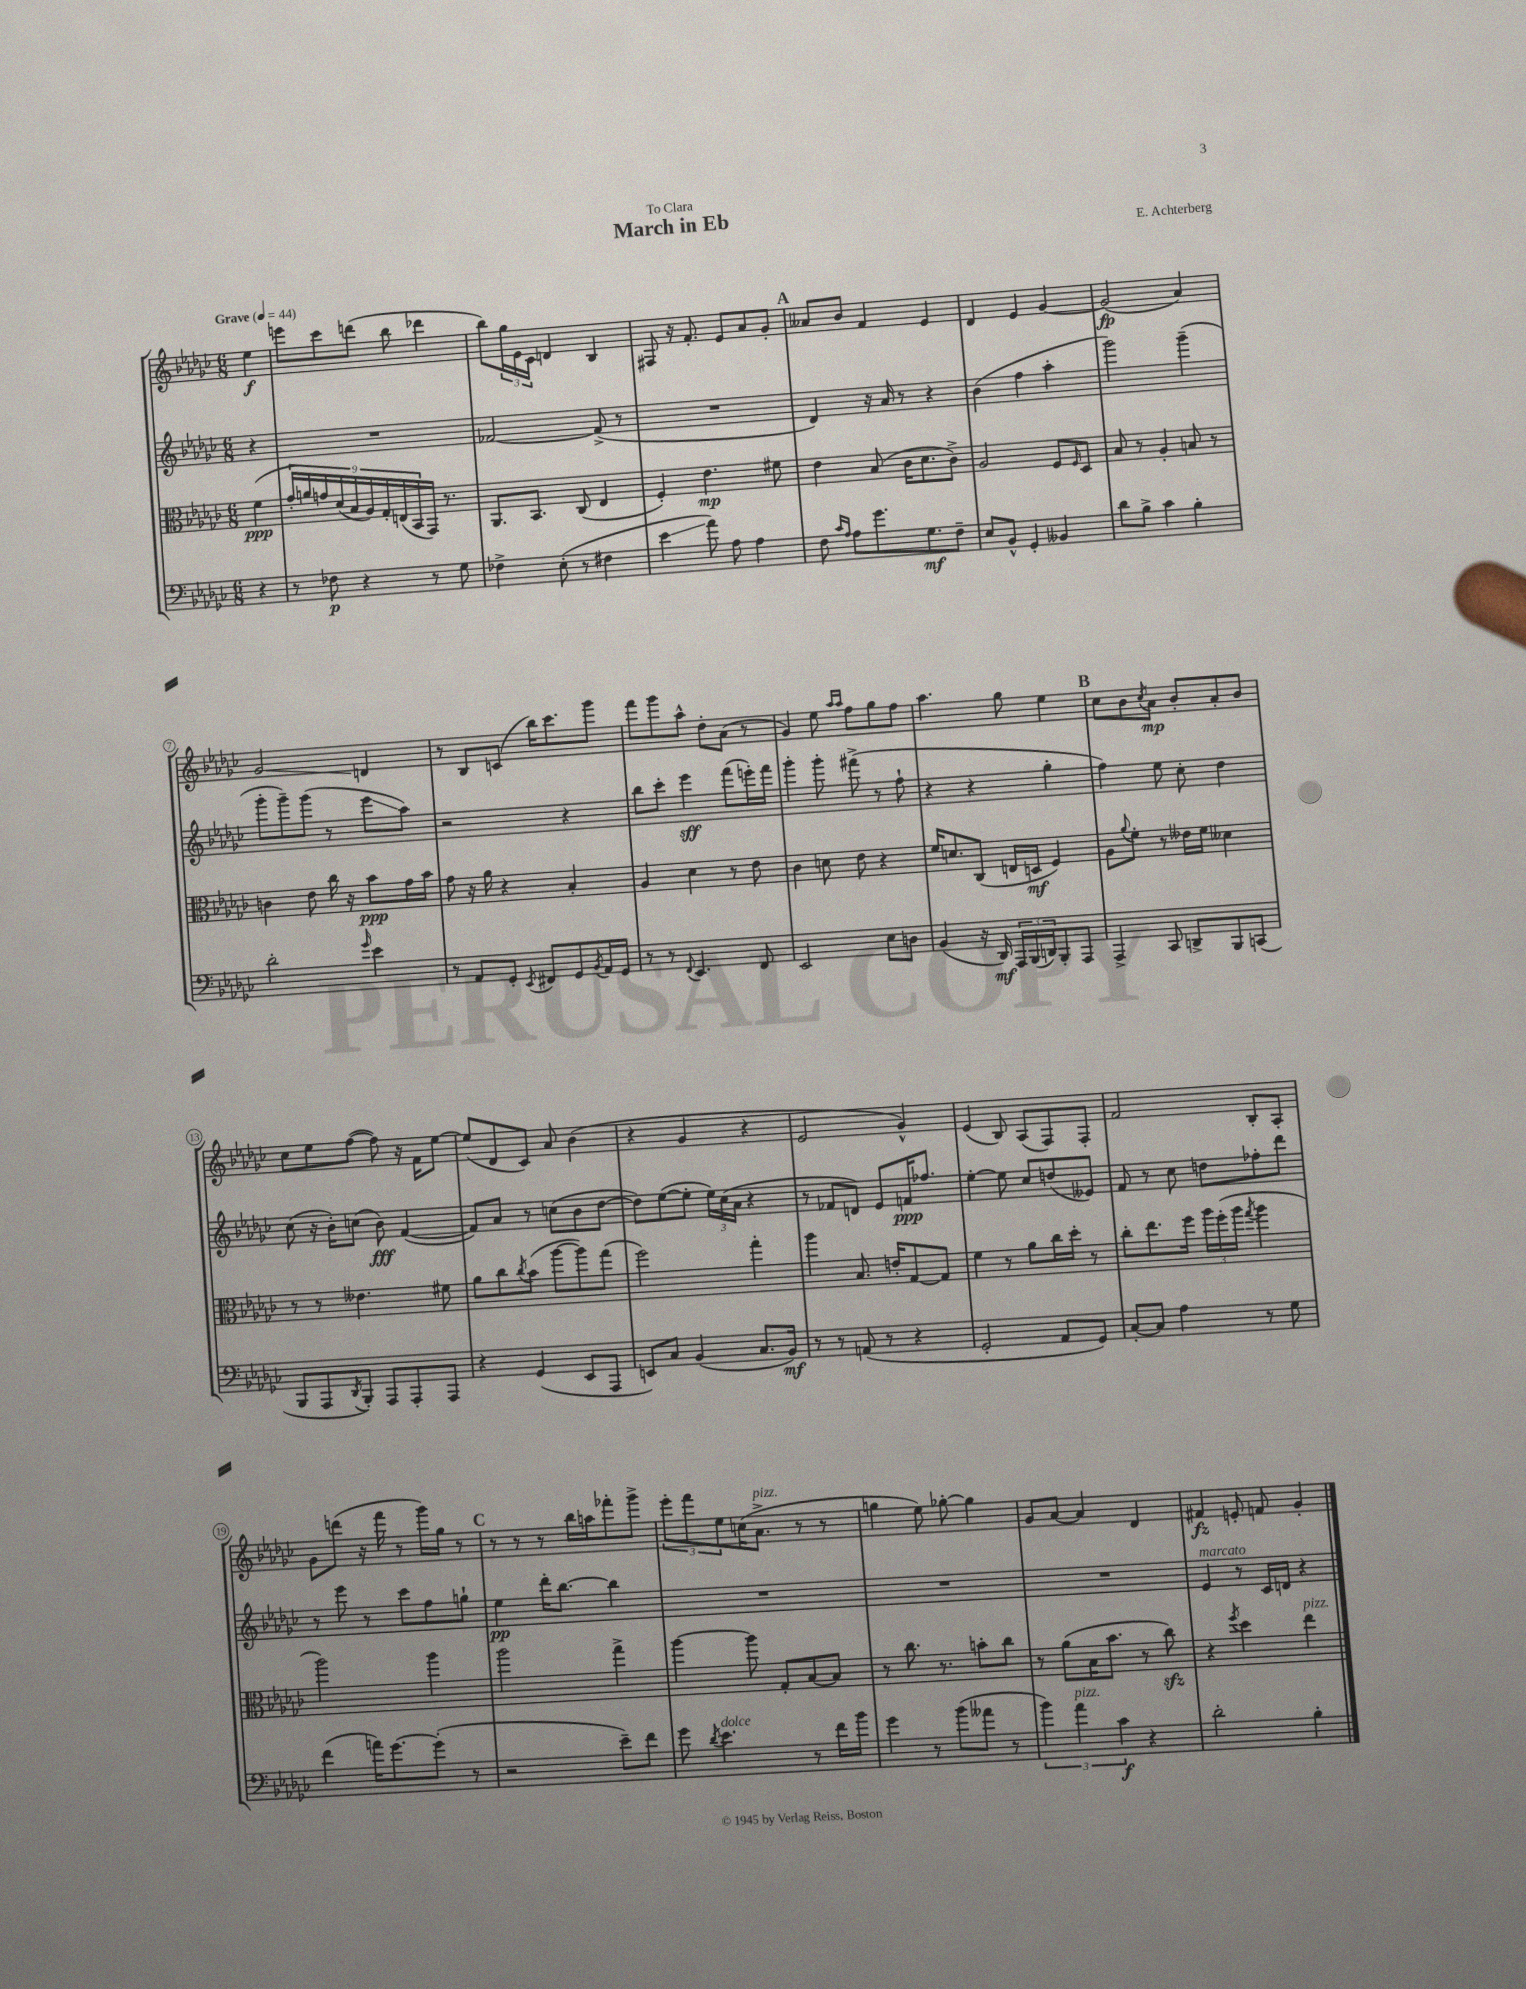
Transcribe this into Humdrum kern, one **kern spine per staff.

**kern	**kern	**kern	**kern
*staff4	*staff3	*staff2	*staff1
*clefF4	*clefC3	*clefG2	*clefG2
*k[b-e-a-d-g-c-]	*k[b-e-a-d-g-c-]	*k[b-e-a-d-g-c-]	*k[b-e-a-d-g-c-]
*M6/8	*M6/8	*M6/8	*M6/8
*MM44	*MM44	*MM44	*MM44
4r	(4f	4r	4ee-
=	=	=	=
8r	18g-'	2.r	8eee
.	18a)	.	.
.	18g	.	.
8F-	.	.	8ccc-
.	(18d-	.	.
.	18B-	.	.
4r	.	.	(8ddd
.	18A-)	.	.
.	18G-'	.	.
.	.	.	8bb-
.	(18E	.	.
.	18BB-	.	.
8r	16GG-)	.	4ddd-
.	8.r	.	.
8G-	.	.	.
=	=	=	=
4F-^	8.AA-	[2f-	8bb-)
.	.	.	24gg-
.	.	.	24e-
.	8.BB-	.	.
.	.	.	24c-
(8E-'	.	.	4d
8r	(8C-	.	.
4F#	4E-	(8f-^]	4B-
.	.	8r	.
=	=	=	=
4e-	4F')	2.r	8F#
.	.	.	16r
.	.	.	8.f'
8a-)	4.e-	.	.
8A-	.	.	8e-
4A-	.	.	8a-
.	8f#	.	8g-'
=	=	=	=
8F	4e-	4d-)	8a--
16qqc-	.	.	.
16qqA-	.	.	.
8A-	.	.	8b-
8.g-	(8B-	16r	4f
.	.	16a-	.
.	16c-	8r	.
8.G-	8.d-	.	.
.	.	4r	4e-
8F~	8c-^)	.	.
=	=	=	=
8E-	2A-	(4b-	4d-
8BB-^^	.	.	.
4GG-'	.	4ff	4e-
4BB--	8F	4aa-'	[4g-
.	16qqF	.	.
.	8D-	.	.
=	=	=	=
8d-	8B-	2ggg-)	(2g-]
8B-^	8r	.	.
4c-	4A-'	.	.
4B-'	8B	(4ggg-~	4a-)
.	8r	.	.
=	=	=	=
2d-'	4c	8ggg-'	2g-
.	.	8ggg-~)	.
.	8e-	(8ggg-	.
.	16cc-	8r	.
.	16r	.	.
16qqg-	.	.	.
4e-	8b-	8eee-	4d
.	16g-	8aa-)	.
.	16b-	.	.
=	=	=	=
8r	8g-	2r	8r
8AA-	16r	.	8B-
.	16a-	.	.
8GG-'	4r	.	(8c
8qEE-	.	.	.
8FF#	.	.	16bb-)
.	.	.	8.ccc-
8GG-	4B-'	4r	.
8qBB-	.	.	.
16AA-	.	.	8ggg-
16GG-	.	.	.
=	=	=	=
8r	4A-	8bb-	8fff
8r	.	8ccc-'	8ggg-
8qqFF	.	.	.
4.EE-	4d-	4eee-	8aa-^^
.	.	.	8dd-'
.	8r	(8fff	(8a-
8FF	8e-	16eee')	8r
.	.	16fff	.
=	=	=	=
2EE-	4c-	4ggg-'	4g-)
.	8d	8ggg-'	8ee-
.	.	.	16qqaa-
.	.	.	16qqaa-
.	8e-	(8fff#^	8ff
8E-	4r	8r	8gg-
8D	.	8ff`	8ff
=	=	=	=
(4BB-	16f	4r	4.aa-
.	8.d	.	.
16r	(8C-	4r	.
16DD-)	.	.	.
24AAA-	16E	.	8gg-
(24BBB-	.	.	.
.	16D	.	.
24DD)	.	.	.
8BBB-'	4F)	4gg-'	4ee-
8AAA-	.	.	.
=	=	=	=
4AAA-^	8A-	4ff)	8cc-
.	8qqa-	.	.
.	8f'	.	8b-
.	.	.	8qcc-
8CC-	8r	8ee-	8a-
8DD^	16e--	8cc-'	8b-'
.	16f	.	.
8BBB-	4d--	4dd-	8a-'
(8CC	.	.	8b-
=	=	=	=
8BBB-	8r	(8cc-	8cc-
8AAA-	8r	16r	8ee-
.	.	16b-')	.
8qDD-	.	.	.
8BBB-')	4.e--	(8cc	([8ff
8AAA-	.	8b-)	8ff])
8AAA-'	.	([4f	16r
.	.	.	16f
8AAA-	8f#	.	[8ee-
=	=	=	=
4r	8a-	8f])	(8ee-]
.	8cc-	8a-	8d-
.	8qcc-	.	.
(4GG-	(8b-	8r	8c-)
.	[8aa-	(8cc	8a-
8EE-	8aa-])	8b-	(4b-
8AAA-	(8gg-	[8dd-	.
=	=	=	=
8EE)	2ff)	8dd-])	4r
8C-	.	([8ee-	.
(4BB-	.	8ee-']	4g-
.	.	24ee-)	.
.	.	(24cc-	.
.	.	24a-	.
8.C-	4gg-'	4r	4r
16BB-)	.	.	.
=	=	=	=
8r	4aa-	8r	2e-
8r	.	8f-	.
(8AA	8.B-	8d)	.
8r	.	8e-	.
.	16e'	.	.
4r	[8G-	16f	4g-^^)
.	.	8.ff-	.
.	8G-]	.	.
=	=	=	=
2GG-'	4f	[4ee-'	(4e-
.	8r	8ee-]	8B-)
.	8a-	8cc-	(8A-
8AA-	16cc-	(8dd	8F)
.	16dd-'	.	.
8GG-)	8r	8e--)	8F'
=	=	=	=
[8C-'	8cc-'	8f	2f
8C-]	8.ee-	8r	.
4A-	.	8cc-	.
.	16ff	.	.
.	24aa-	8dd	.
.	(24ff'	.	.
.	24aa-	.	.
.	8qgg-	.	.
8r	4aa-	8ff-'	8B-'
8G-	.	8ddd-	8A-'
=	=	=	=
(4f	2aa-)	8r	8g-
.	.	8eee-	(8ddd
16a)	.	8r	16r
[8.g-	.	.	16fff
.	.	8ccc-	8r
(8g-']	4aa-	8ff	16ggg-)
.	.	.	16gg-
8r	.	8gg`	8r
=	=	=	=
2r	2aa-	4ee-	8r
.	.	.	8r
.	.	16ddd-'	8r
.	.	[8.bb-	.
.	.	.	16bb-
.	.	.	16aa
8e-~)	4gg-^	4bb-]	8fff-'
8f	.	.	8ggg-^
=	=	=	=
8g-	[4aa-	2.r	12eee-'
.	.	.	12fff
8qd-	.	.	.
4.e-	.	.	.
.	.	.	12ee-
.	8aa-]	.	(16cc
.	.	.	8.a-^
.	8G-'	.	.
8r	[8B-	.	8r
16f	8B-]	.	8r
16b-	.	.	.
=	=	=	=
4g-	8r	2.r	4gg
.	8.cc-	.	.
8r	.	.	8ee-)
.	8.r	.	.
(8b-	.	.	[8gg-'
8a--	8b'	.	4gg-]
8r	8cc-	.	.
=	=	=	=
6b-)	8r	2.r	8g-
.	(8a-	.	[8a-
6a-	.	.	.
.	16B-	.	4a-]
.	8.b-	.	.
6c-	.	.	.
4r	8r	.	4d-
.	8cc-)	.	.
=	=	=	=
2d-'	4r	4e-	4f#
.	8qff	.	.
.	4dd-	8r	8e'
.	.	16c-	8f
.	.	16d	.
4B-'	4ee-	4r	4g-'
==	==	==	==
*-	*-	*-	*-
